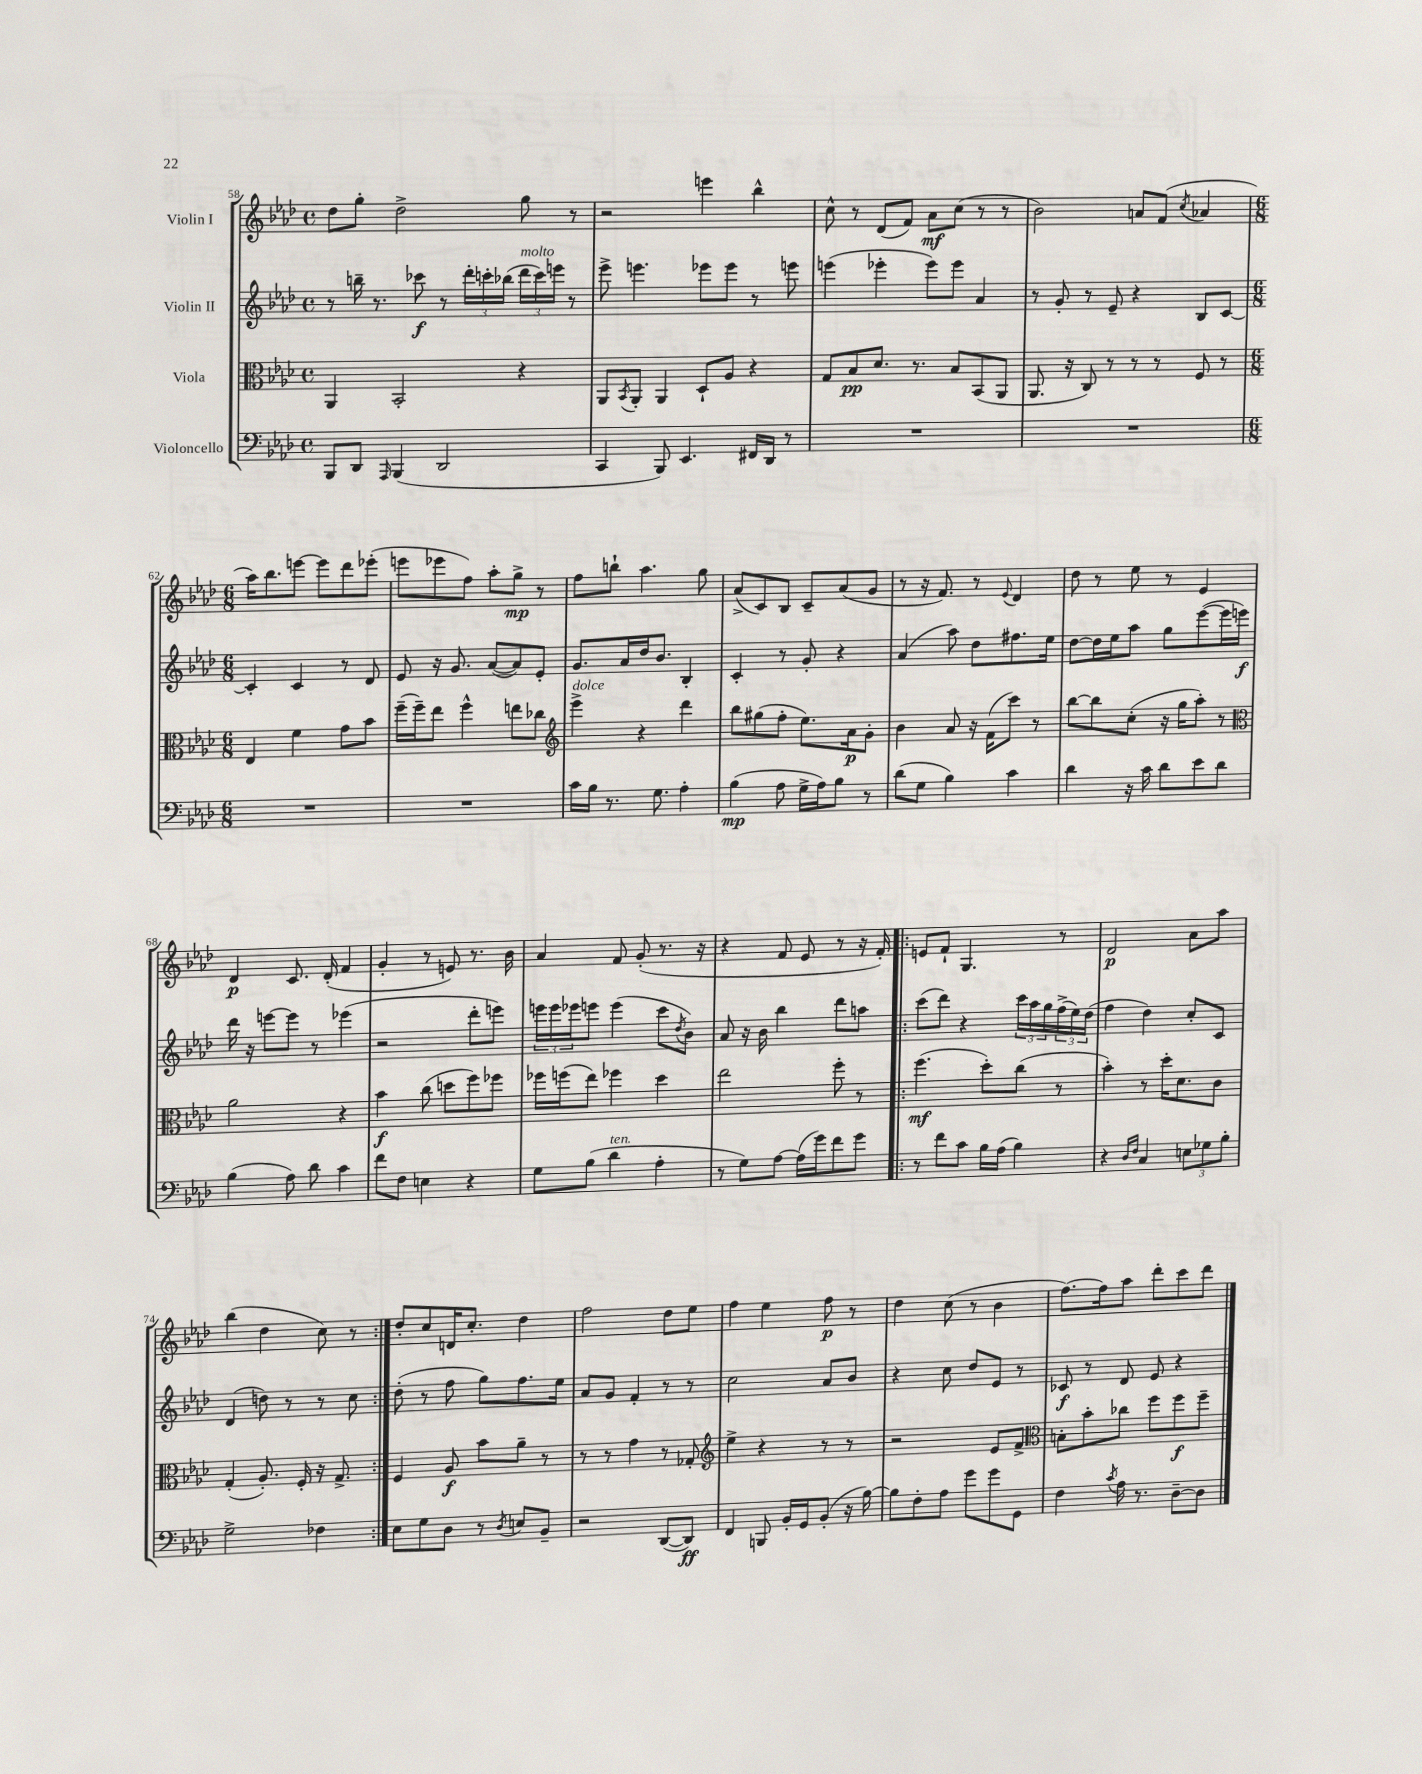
<<
\new StaffGroup <<
\new Staff = "s0" \with { instrumentName = "Violin I" } {
    \clef treble \key aes \major \defaultTimeSignature \time 4/4
    des''8 g''8-. des''2-> g''8 r8 |
    r2 e'''4 bes''4-^ |
    c''8-^ r8 des'8( f'8) aes'8\mf c''8( r8 r8 |
    bes'2) a'8 f'8( \acciaccatura { c''8 } aes'4 |
    \numericTimeSignature \time 6/8 aes''16) bes''8. e'''8~ e'''8 des'''8 ees'''8-.( |
    e'''8 ees'''8 f''8) aes''8-. g''8->\mp r8 |
    f''8 b''8-! aes''4. g''8 |
    aes'8->( c'8) bes8 c'8-- aes'8( g'8 |
    r8 r16 f'8.) r8 \appoggiatura { ees'8 } des'4 |
    des''8 r8 ees''8 r8 ees'4 |
    des'4\p c'8. des'16-.( f'4 |
    g'4-. r8 e'8) r8. bes'16 |
    aes'4 f'8 g'8-.( r8. r16 |
    r4 f'8 ees'8 r8 r16 f'16-.) |
    \repeat volta 2 { e'8 f'8-! g4. r8 |
    des'2\p aes'8 aes''8 |
    bes''4( des''4 c''8) r8 | }
    des''8-. c''8 d'16 c''8.-. des''4 |
    f''2 des''8 ees''8 |
    f''4 ees''4 f''8\p r8 |
    des''4 c''8( r8 bes'4 |
    f''8.~) f''16 aes''8 des'''8-. c'''8 des'''8 \bar "|." |
}
\new Staff = "s1" \with { instrumentName = "Violin II" } {
    \clef treble \key aes \major \defaultTimeSignature \time 4/4
    r8 b''16-- r8. ces'''8\f r8 \tuplet 3/2 { des'''16-. c'''16-. bes''16( } \tuplet 3/2 { des'''16^\markup { \italic "molto" } c'''16) e'''16 } r8 |
    ees'''8-> e'''4. ees'''8 ees'''8 r8 e'''8 |
    e'''4( ees'''4-. ees'''8) ees'''8 aes'4 |
    r8 g'8-. r8 ees'8-- r4 bes8 c'8~ |
    \numericTimeSignature \time 6/8 c'4-. c'4 r8 des'8 |
    ees'8 r16 g'8. aes'8~( aes'8) ees'8-. |
    g'8. aes'16 des''16 bes'8. bes4-. |
    c'4-. r8 g'8-. r4 |
    aes'4( aes''8) des''8 fis''8. ees''16 |
    des''8~ des''16 ees''16 aes''8 g''8 ees'''8~( ees'''16 e'''16\f) |
    des'''16 r16 e'''8~ e'''8 r8 ees'''4( |
    r2 des'''8-. e'''8) |
    \tuplet 3/2 { e'''16 e'''16 ees'''16 } e'''8 e'''4( c'''8 \acciaccatura { des''8 } bes'8) |
    aes'8 r16 bes'16 bes''4 des'''8 a''8 |
    \repeat volta 2 { c'''8( des'''8) r4 \tuplet 3/2 { c'''16 aes''16 g''16 } \tuplet 3/2 { f''16->( ees''16) des''16( } |
    f''4 des''4) c''8-. c'8 |
    des'4( d''8) r8 r8 c''8 | }
    des''8-.( r8 f''8 g''8) f''8. ees''16 |
    aes'8 g'8 f'4-. r8 r8 |
    c''2 aes'8 bes'8 |
    r4 c''8 des''8 ees'8 r8 |
    ces'8\f r8 des'8 ees'8 r4 \bar "|." |
}
\new Staff = "s2" \with { instrumentName = "Viola" } {
    \clef alto \key aes \major \defaultTimeSignature \time 4/4
    aes,4 bes,2-. r4 |
    aes,8 \acciaccatura { bes,8 } aes,8-. aes,4 des8-! aes8 r4 |
    g8 bes8\pp des'8. r8. bes8 bes,8( aes,8 |
    aes,8. r16 c8) r8 r8 r8 f8 r8 |
    \numericTimeSignature \time 6/8 ees4 f'4 g'8 bes'8 |
    f''16--( f''16--) ees''8 f''4-^ e''8 ces''8 |
    \clef treble ees'''4->^\markup { \italic "dolce" } r4 des'''4 |
    bes''8 gis''8( f''8-. ees''8.) aes'16\p g'8-. |
    bes'4 aes'8 r16 f'16( c'''8) r8 |
    bes''8~ bes''8 c''8-.( r16 g''16 aes''8-.) r8 |
    \clef alto aes'2 r4 |
    bes'4\f c''8( d''8 f''8) fes''8 |
    fes''16 f''16( ees''8) fes''4 des''4 |
    ees''2 f''8-. r8 |
    \repeat volta 2 { f''4.\mf( des''8-.) c''8( r8 |
    bes'4-.) r8 des''16-. des'8. c'8 |
    g4-.( aes8.-.) f16-. r16 g8.-> | }
    f4 aes8\f bes'8 aes'8-- r8 |
    r8 r8 g'4 r8 ges8-. |
    \clef treble ees''4-> r4 r8 r8 |
    r2 ees'8 f'8-> |
    \clef alto b8-. bes'8-. ces''8 f''8 f''8\f f''8-- \bar "|." |
}
\new Staff = "s3" \with { instrumentName = "Violoncello" } {
    \clef bass \key aes \major \defaultTimeSignature \time 4/4
    bes,,8 des,8 \grace { aes,,16 } bes,,4( des,2 |
    c,4 bes,,8) ees,4. fis,16 des,16 r8 |
    R1 |
    R1 |
    \numericTimeSignature \time 6/8 R2. |
    R2. |
    c'16 bes16 r8. g8. aes4-. |
    bes4\mp( aes8 g16-> aes16) bes8 r8 |
    des'8( g8 bes4) c'4 |
    des'4 r16 c'16 des'8 ees'8 des'8 |
    bes4( aes8) des'8 c'4 |
    f'8 f8 e4 r4 |
    g8 bes8( des'4^\markup { \italic "ten." } aes4-. |
    r8 g8) aes8~ aes16( g'16) f'8 g'8 |
    \repeat volta 2 { r8 f'8 c'8 bes16 aes16( bes4) |
    r4 \grace { des16 f16 } c4 \tuplet 3/2 { e8 ges8 bes8-. } |
    g2-> fes4 | }
    ees8 g8 des8 r8 \acciaccatura { des8 } e8 bes,8-- |
    r2 des,8~( des,8\ff) |
    f,4 b,,8 bes,16-. g,16 bes,8-.( r16 bes16~) |
    bes8 f8-. aes8 g'8 g'8 g,8 |
    f4 \acciaccatura { c'8 } aes16 r8. des8~-- des8 \bar "|." |
}
>>
>>
\layout { \context { \Score currentBarNumber = #58 } }
